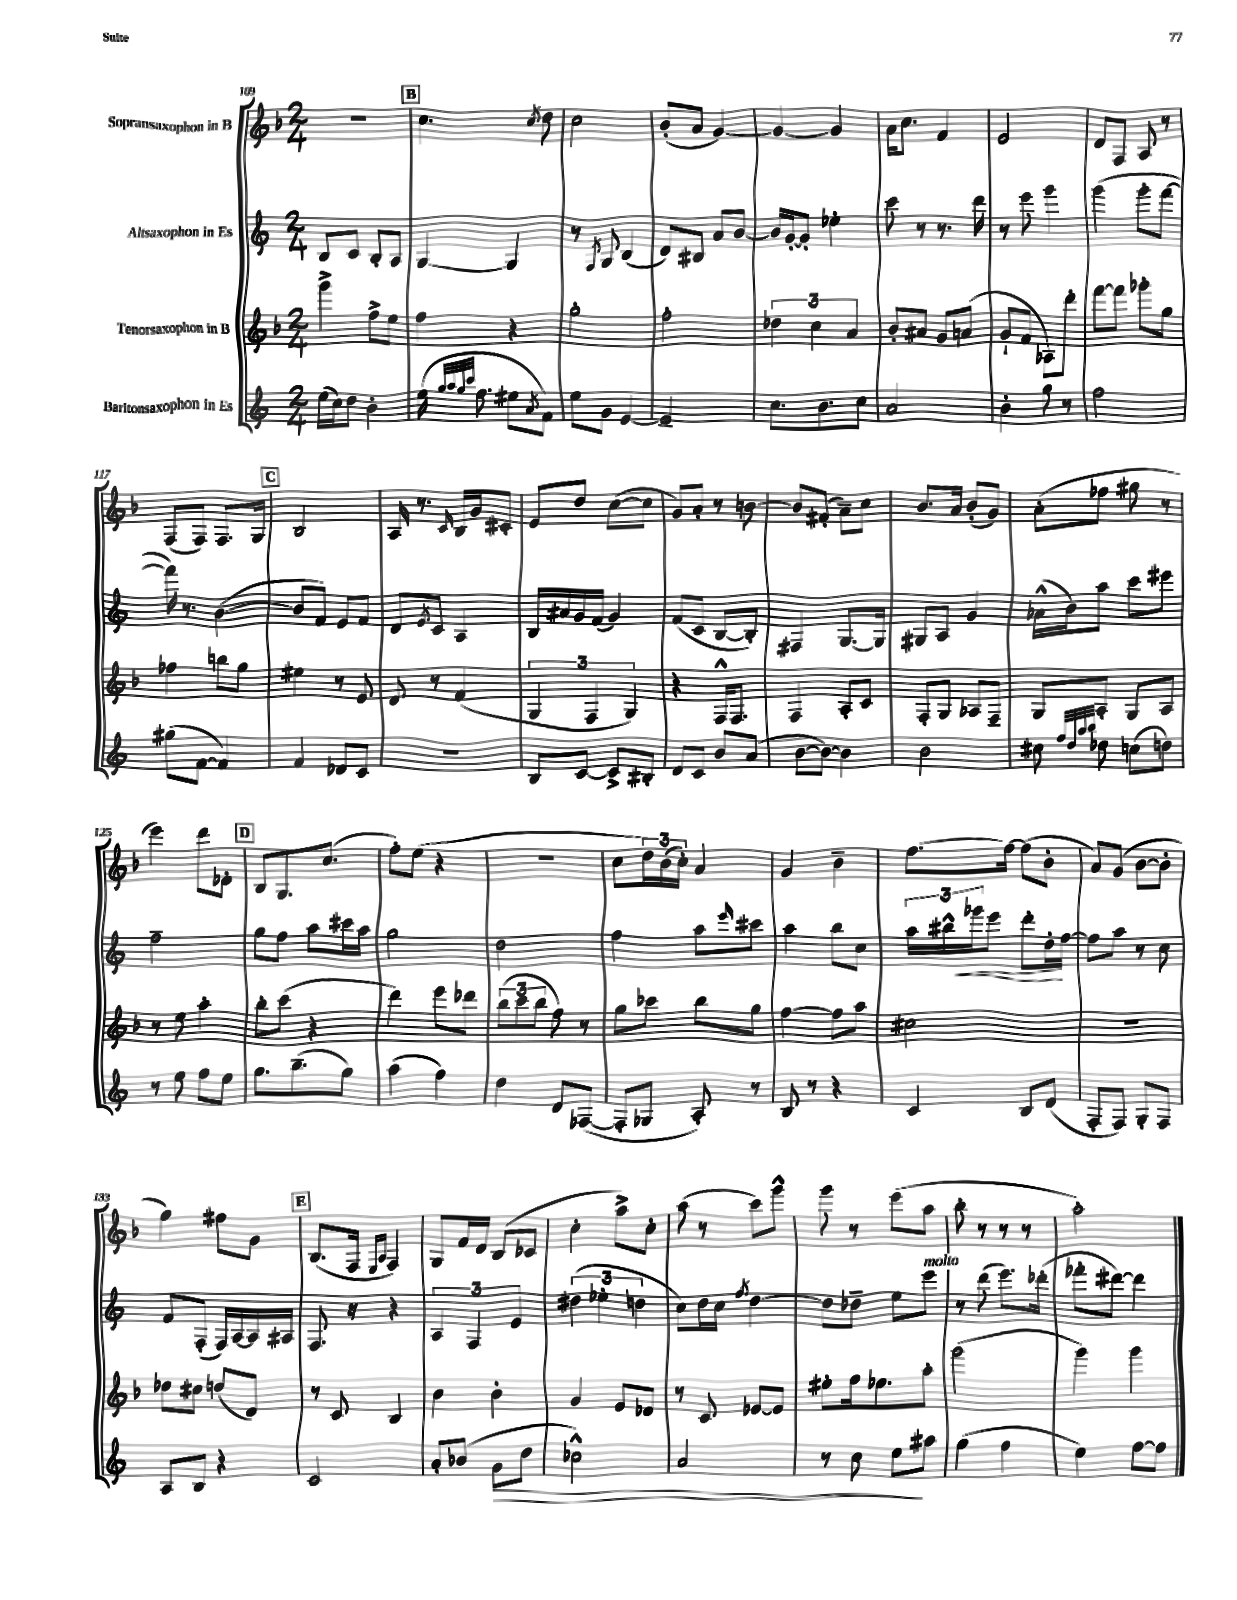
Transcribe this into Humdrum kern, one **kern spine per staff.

**kern	**kern	**kern	**kern
*staff4	*staff3	*staff2	*staff1
*clefG2	*clefG2	*clefG2	*clefG2
*k[]	*k[b-]	*k[]	*k[b-]
*M2/4	*M2/4	*M2/4	*M2/4
(16ee\LL	4ggg^\	8B/L	2r
16cc\J)	.	.	.
8dd\J	.	8c/J	.
4b'\	8ff^\L	8B'/L	.
.	8ee\J	8A/J	.
=	=	=	=
(16ee\	4ff\	[4G/	4.cc\
32qqgg/LLL	.	.	.
32qqaa/	.	.	.
32qqgg/	.	.	.
32qqccc/JJJ	.	.	.
8.ff\	.	.	.
8ee#\L	4r	4G/]	.
8qa/	.	.	8qcc/
8f\J)	.	.	8dd\
=	=	=	=
8ee\L	2gg'\	8r	2cc\
.	.	8qF/	.
8g\J	.	8G/	.
[4e/	.	(4B/	.
=	=	=	=
2e~/]	2ff'\	8d/L)	(8b-'/L
.	.	8B#/J	8a/J
.	.	8a/L	[4g/)
.	.	[8b/J	.
=	=	=	=
8.cc\L	6dd-\	16b/]LL	4g/_
.	.	[16g'/J	.
.	.	8g'/]J	.
.	6cc\	.	.
8.b\	.	.	.
.	.	4ee-'\	4g/]
.	6a/	.	.
8cc\J	.	.	.
=	=	=	=
2a/	8b-'/L	8ccc\	16a\LK
.	.	.	8.cc\J
.	8a#/J	8r	.
.	8g/L	8.r	4f/
.	(8a/J	.	.
.	.	16ddd\	.
=	=	=	=
4b'\	8g`/L	8r	2e/
.	8f/J	8eee\	.
8gg\	8A-\L)	4ggg\	.
8r	8ddd'\J	.	.
=	=	=	=
2ff\	[8fff\L	(4ggg\	8d/L
.	8fff\]J	.	8F/J
.	8ggg-'\L	8ggg'\L	8A/
.	8gg\J	[8fff\J	8r
=	=	=	=
(8gg#\L	4ff-\	16fff\])	(8F/L
.	.	8.r	.
[8f\J	.	.	8F/J)
4f/])	8bb\L	([4b\	8.F/L
.	8gg\J	.	.
.	.	.	16G/Jk
=	=	=	=
4f/	4ee#\	8b/]L	2B-/
.	.	8f/J)	.
8d-/L	8r	8e/L	.
8c/J	8e/	8f/J	.
=	=	=	=
2r	8d/	8d/L	16A/
.	.	.	8.r
.	.	8qe/	.
.	8r	8c/J	.
.	.	.	16qqc/
.	(4f/	4A/	16B-/LL
.	.	.	16g/J
.	.	.	8c#'/J
=	=	=	=
8B/L	6G/	16B/LL	8e/L
.	.	16a#/	.
[8c/J	.	16g/	8dd/J
.	6F/	.	.
.	.	(16f/JJ	.
8c^/]L	.	4g/)	([8cc\L
.	6G/)	.	.
8B#'/J	.	.	8cc\]J
=	=	=	=
8d/L	4r	(8f/L	8g/L)
8c/J	.	8c/J	8a'/J
8b/L	16F^^/LK	[8B/L	8r
.	8.F/J	.	.
(8a/J	.	8B'/]J)	[8b\
=	=	=	=
[8b\L	4F/	4F#/	8b/]L
8b\_J)	.	.	(8f#'/J
4b\]	8A'/L	[8.G/L	8a~\L)
.	8c/J	.	8cc\J
.	.	16G/]Jk	.
=	=	=	=
2b\	8F'/L	8G#/L	8.b-/L
.	8G/J	8A/J	.
.	.	.	16a/Jk
.	8A-/L	4g/	(8b-'/L
.	8F~/J	.	8g/J)
=	=	=	=
8cc#\	8G/L	(16a-^^\LL	(8a'\L
.	.	16b\J)	.
32qqff/LLL	.	.	.
32qqdd/	.	.	.
32qqaa/	.	.	.
32qqbb/JJJ	.	.	.
8dd-\	8A'/J	8aa\J	8ff-\J
(8cc\L	8G/L	8ccc\L	8gg#\
8dd\J)	8A/J	8eee#\J	8r
=	=	=	=
8r	8r	2ff~\	4eee\)
8ee\	8ee\	.	.
8ff\L	4aa'\	.	8ddd\L
8ee\J	.	.	8d-'\J
=	=	=	=
8.gg\L	8bb-'\L	8gg\L	8B-/L
.	(8ccc\J	8ff\J	8.G/
(8.bb~\	.	.	.
.	4r	8aa\L	.
.	.	.	(8.cc/J
8gg\J)	.	16ccc#\L	.
.	.	16aa\JJ	.
=	=	=	=
(4aa\	4ddd\)	2gg\	8ff'\L)
.	.	.	(8ee\J
4ff\)	8eee\L	.	4r
.	8ddd-\J	.	.
=	=	=	=
4dd\	(12bb-\L	2dd\	2r
.	12ccc\	.	.
.	12bb-\J	.	.
8d/L	8ff\)	.	.
([8F-/J	8r	.	.
=	=	=	=
8F-'/]L	8gg\L	4ff\	8cc\L
8G-/J	8ccc-\J	.	24dd\L)
.	.	.	(24b-\
.	.	.	24cc'\JJ)
8A'/)	8bb-\L	8aa\L	4a/
.	.	16qqeee/	.
8r	8gg\J	8ccc#\J	.
=	=	=	=
8B/	[4ff\	4aa\	4g/
8r	.	.	.
4r	8ff\]L	8bb\L	4b-~\
.	8aa\J	8cc\J	.
=	=	=	=
4c/	2cc#\	24aa\LL	[8.ff\L
.	.	24bb#^^\	.
.	.	24ggg-\J	.
.	.	8eee\J	.
.	.	.	16ff\_Jk
8B/L	.	8ddd'\L	(8ff\]L
(8d/J	.	16dd'\L	8b-'\J
.	.	[16ff\JJ	.
=	=	=	=
8F'/L	2r	8ff\]L	8a/L)
8F/J)	.	8aa\J	(8g/J
8G'/L	.	8r	[8b-\L
8F/J	.	8cc\	8b-'\]J
=	=	=	=
8A/L	8dd-\L	8f/L	4gg\)
8B/J	8cc#\J	(8F'/J	.
4r	(8dd/L	16F/LL)	8ff#\L
.	.	[16A/	.
.	8d/J)	16A/]	8g\J
.	.	16A#/JJ	.
=	=	=	=
2c/	8r	8.F/	(8.B-/L
.	8c/	.	.
.	.	16r	16F/Jk
.	.	.	16qqE/LL
.	.	.	16qqA/JJ
.	4B-/	4r	4F/)
=	=	=	=
8a'/L	4b-\	6A/	8G/L
(8b-/J	.	.	16f/L
.	.	6F/	.
.	.	.	16d/JJ
8g\L	4b-'\	.	(8B-/L
.	.	6e/	.
8dd\J	.	.	8c-/J
=	=	=	=
2cc-^^\)	4g/	(6dd#\	4cc'\
.	.	6ee-'\	.
.	8e/L	.	8aa^\L)
.	.	6dd\	.
.	8d-/J	.	8cc'\J
=	=	=	=
2a/	8r	8cc\L)	(8aa\
.	8c/	16dd\L	8r
.	.	16cc\JJ	.
.	.	8qff/	.
.	[8e-/L	[4dd\	8ccc\L)
.	8e-/]J	.	8ggg^^\J
=	=	=	=
8r	8ee#'\L	8dd\]L	8ggg\
8cc\	16ff\k	8dd-~\J	8r
.	8.ee-\	.	.
8ee\L	.	8ee\L	(8eee\L
8aa#\J	8aa'\J	8eee\J	8aa\J
=	=	=	=
(4gg\	(2ggg\	8r	8bb-'\
.	.	(8ddd\	8r
4ff\	.	8.eee\L)	8r
.	.	.	8r
.	.	(16ddd-'\Jk	.
=	=	=	=
4ee\)	4ggg\)	8fff-'\L	2aa'\)
.	.	[8ddd#\J)	.
[8ff\L	4ggg\	4ddd#\]	.
8ff\]J	.	.	.
==	==	==	==
*-	*-	*-	*-
